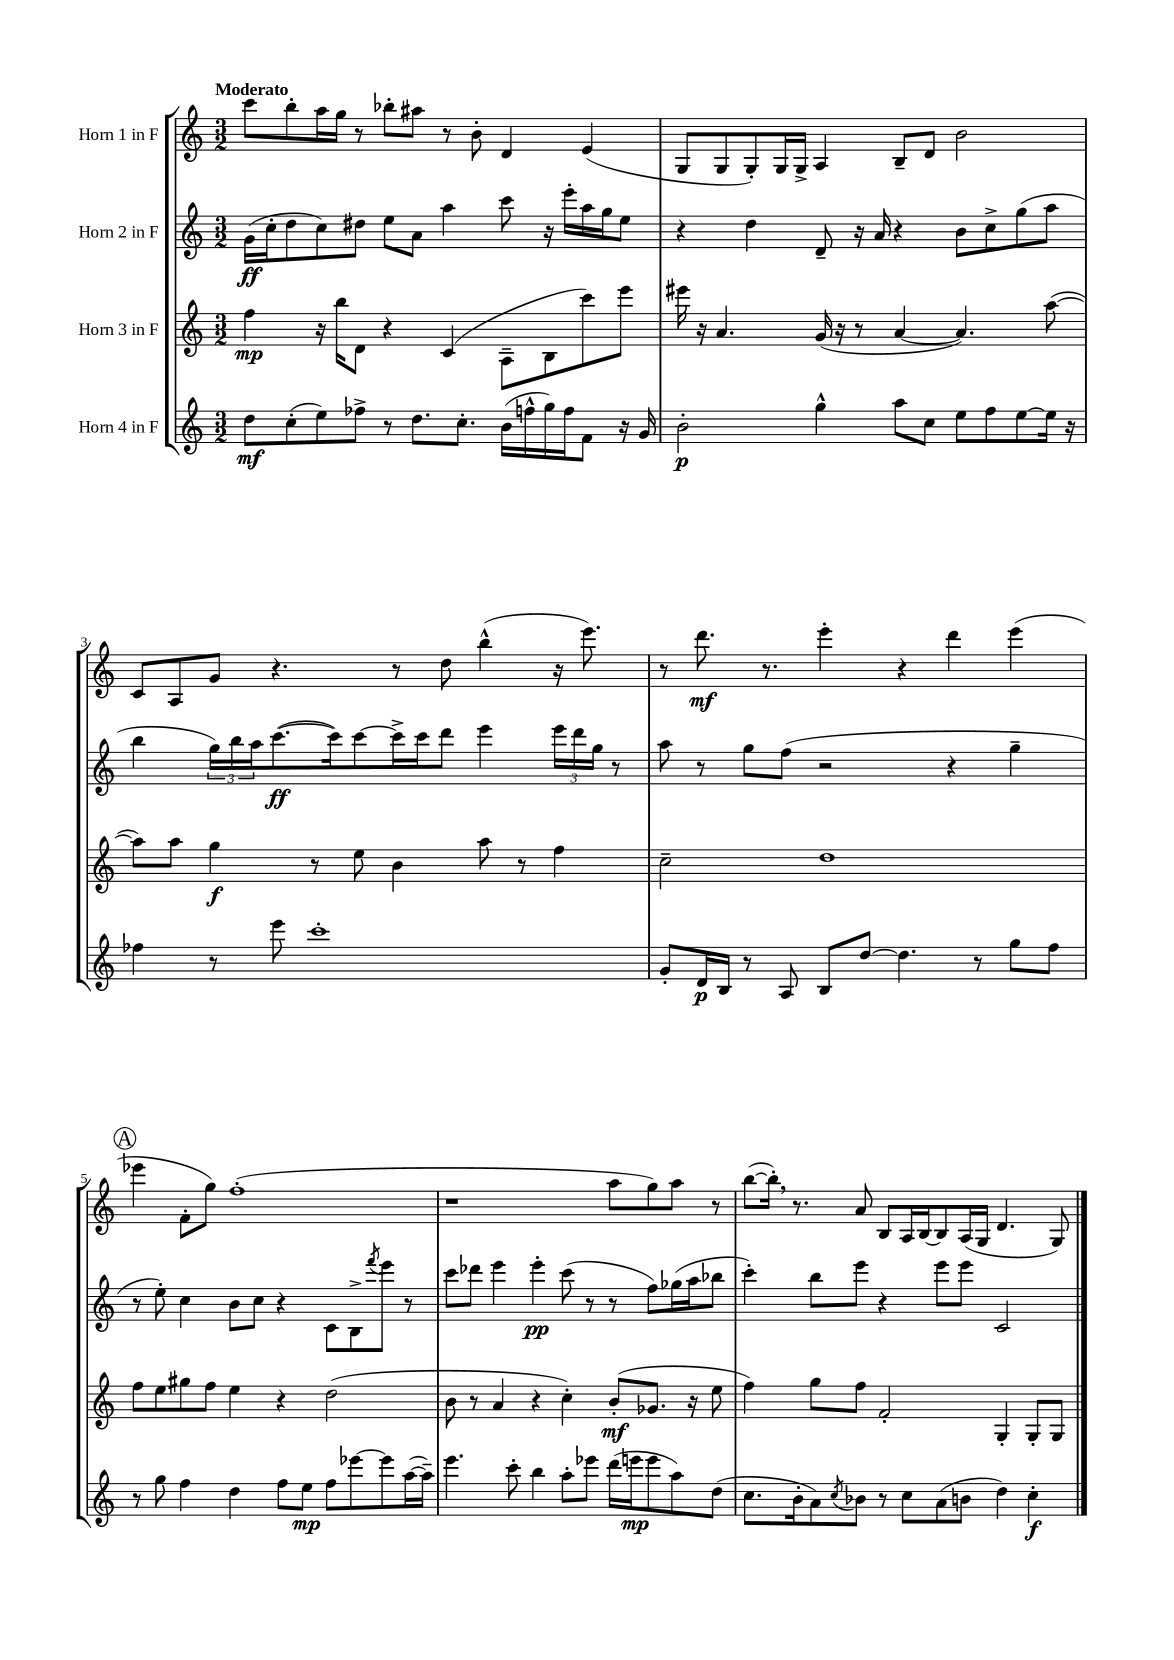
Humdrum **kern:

**kern	**dynam	**kern	**dynam	**kern	**dynam	**kern	**dynam
*part4	*part4	*part3	*part3	*part2	*part2	*part1	*part1
*staff4	*staff4	*staff3	*staff3	*staff2	*staff2	*staff1	*staff1
*I"Horn 4 in F	*	*I"Horn 3 in F	*	*I"Horn 2 in F	*	*I"Horn 1 in F	*
*clefG2	*	*clefG2	*	*clefG2	*	*clefG2	*
*k[]	*	*k[]	*	*k[]	*	*k[]	*
*M3/2	*	*M3/2	*	*M3/2	*	*M3/2	*
=1	=1	=1	=1	=1	=1	=1	=1
!	!	!	!	!	!	!LO:TX:a:B:t=Moderato	!
8dd\L	mf	4ff\	mp	(16g\LL	ff	8ccc\L	.
.	.	.	.	16cc'\J	.	.	.
(8cc'\	.	.	.	8dd\	.	8bb'\	.
8ee\)	.	16r	.	8cc\)	.	16aa\L	.
.	.	16bb\KL	.	.	.	16gg\JJ	.
8ff-X^\J	.	8d\J	.	8dd#X\J	.	8r	.
8r	.	4r	.	8ee\L	.	8bb-X'\L	.
8.dd\L	.	.	.	8a\J	.	8aa#X\J	.
.	.	(4c/	.	4aa\	.	8r	.
8.cc'\J	.	.	.	.	.	.	.
.	.	.	.	.	.	8b'\	.
(16b\LL	.	8A~\L	.	8ccc\	.	4d/	.
16ffn^^\	.	.	.	.	.	.	.
16gg\)	.	8B\	.	16r	.	.	.
16ff\J	.	.	.	16eee'\LL	.	.	.
8f\J	.	8ccc\)	.	16aa\	.	(4e/	.
.	.	.	.	16gg\J	.	.	.
16r	.	8eee\J	.	8ee\J	.	.	.
16g/	.	.	.	.	.	.	.
=2	=2	=2	=2	=2	=2	=2	=2
2b'\	p	16eee#X\	.	4r	.	8G/L	.
.	.	16r	.	.	.	.	.
.	.	4.a/	.	.	.	8G/	.
.	.	.	.	4dd\	.	8G'/)	.
.	.	.	.	.	.	16G/L	.
.	.	.	.	.	.	16G^/JJ	.
4gg^^\	.	(16g/	.	8d~/	.	4A/	.
.	.	16r	.	.	.	.	.
.	.	8r	.	16r	.	.	.
.	.	.	.	16a/	.	.	.
8aa\L	.	[4a/	.	4r	.	8B~/L	.
8cc\J	.	.	.	.	.	8d/J	.
8ee\L	.	4.a/])	.	8b\L	.	2b\	.
8ff\	.	.	.	8cc^\	.	.	.
[8ee\	.	.	.	(8gg\	.	.	.
16ee\Jk]	.	([8aa\	.	8aa\J	.	.	.
16r	.	.	.	.	.	.	.
!!LO:LB:g=z
=3	=3	=3	=3	=3	=3	=3	=3
4ff-X\	.	8aa\L])	.	4bb\	.	8c/L	.
.	.	8aa\J	.	.	.	8A/	.
8r	.	4gg\	f	24gg\LL)	.	8g/J	.
.	.	.	.	24bb\	.	.	.
.	.	.	.	24aa\J	.	.	.
8eee\	.	.	.	([8.ccc\	ff	4.r	.
1ccc'	.	8r	.	.	.	.	.
.	.	.	.	16ccc\k])	.	.	.
.	.	8ee\	.	[8ccc\	.	.	.
.	.	4b\	.	16ccc^\L]	.	8r	.
.	.	.	.	16ccc\J	.	.	.
.	.	.	.	8ddd\J	.	8dd\	.
.	.	8aa\	.	4eee\	.	(4bb^^\	.
.	.	8r	.	.	.	.	.
.	.	4ff\	.	24eee\LL	.	16r	.
.	.	.	.	24ddd\	.	.	.
.	.	.	.	.	.	8.eee\)	.
.	.	.	.	24gg\JJ	.	.	.
.	.	.	.	8r	.	.	.
=4	=4	=4	=4	=4	=4	=4	=4
8g'/L	.	2cc~\	.	8aa\	.	8r	.
16d/L	p	.	.	8r	.	8.ddd\	mf
16B/JJ	.	.	.	.	.	.	.
8r	.	.	.	8gg\L	.	.	.
.	.	.	.	.	.	8.r	.
8A/	.	.	.	(8ff\J	.	.	.
8B/L	.	1dd	.	2r	.	4eee'\	.
[8dd/J	.	.	.	.	.	.	.
4.dd\]	.	.	.	.	.	4r	.
.	.	.	.	4r	.	4ddd\	.
8r	.	.	.	.	.	.	.
8gg\L	.	.	.	4gg~\	.	(4eee\	.
8ff\J	.	.	.	.	.	.	.
!!LO:LB:g=z
!!LO:REH:place=s1:t=A
=5	=5	=5	=5	=5	=5	=5	=5
8r	.	8ff\L	.	8r	.	4eee-X\	.
8gg\	.	8ee\	.	8ee'\)	.	.	.
4ff\	.	8gg#X\	.	4cc\	.	8f'\L	.
.	.	8ff\J	.	.	.	8gg\J)	.
4dd\	.	4ee\	.	8b\L	.	(1ff'	.
.	.	.	.	8cc\J	.	.	.
8ff\L	.	4r	.	4r	.	.	.
8ee\J	mp	.	.	.	.	.	.
8ff\L	.	(2dd\	.	8c\L	.	.	.
[8eee-X\	.	.	.	8B^\	.	.	.
.	.	.	.	8qfff/	.	.	.
8eee-\]	.	.	.	8eee\J	.	.	.
([16aa\L	.	.	.	8r	.	.	.
16aa~\JJ])	.	.	.	.	.	.	.
=6	=6	=6	=6	=6	=6	=6	=6
4.eee\	.	8b\	.	8ccc\L	.	1r	.
.	.	8r	.	8ddd-X\J	.	.	.
.	.	4a/	.	4eee\	.	.	.
8ccc'\	.	.	.	.	.	.	.
4bb\	.	4r	.	4eee'\	pp	.	.
8aa'\L	.	4cc'\)	.	(8ccc\	.	.	.
8eee-X\J	.	.	.	8r	.	.	.
(16ddd\LL	.	(8b'/L	mf	8r	.	8aa\L	.
16eeen\J	mp	.	.	.	.	.	.
8eee\	.	8.g-X/J	.	8ff\L)	.	8gg\)	.
8aa\)	.	.	.	(16gg-X\L	.	8aa\J	.
.	.	16r	.	16aa\J	.	.	.
(8dd\J	.	8ee\	.	8bb-X\J	.	8r	.
=7	=7	=7	=7	=7	=7	=7	=7
8.cc\L	.	4ff\)	.	4ccc'\)	.	([8bb\L	.
.	.	.	.	.	.	16bb',\Jk])	.
16b'\k	.	.	.	.	.	8.r	.
8a\)	.	8gg\L	.	8bb\L	.	.	.
8qcc/	.	.	.	.	.	.	.
8b-X\J	.	8ff\J	.	8eee\J	.	8a/	.
8r	.	2f'/	.	4r	.	8B/L	.
8cc\L	.	.	.	.	.	16A/L	.
.	.	.	.	.	.	[16B/J	.
(8a\	.	.	.	8eee\L	.	8B/]	.
8bn\J	.	.	.	8eee\J	.	(16A/L	.
.	.	.	.	.	.	16G/JJ	.
4dd\)	.	4G'/	.	2c/	.	4.d/	.
4cc'\	f	8G'/L	.	.	.	.	.
.	.	8G/J	.	.	.	8G/)	.
==	==	==	==	==	==	==	==
*-	*-	*-	*-	*-	*-	*-	*-
